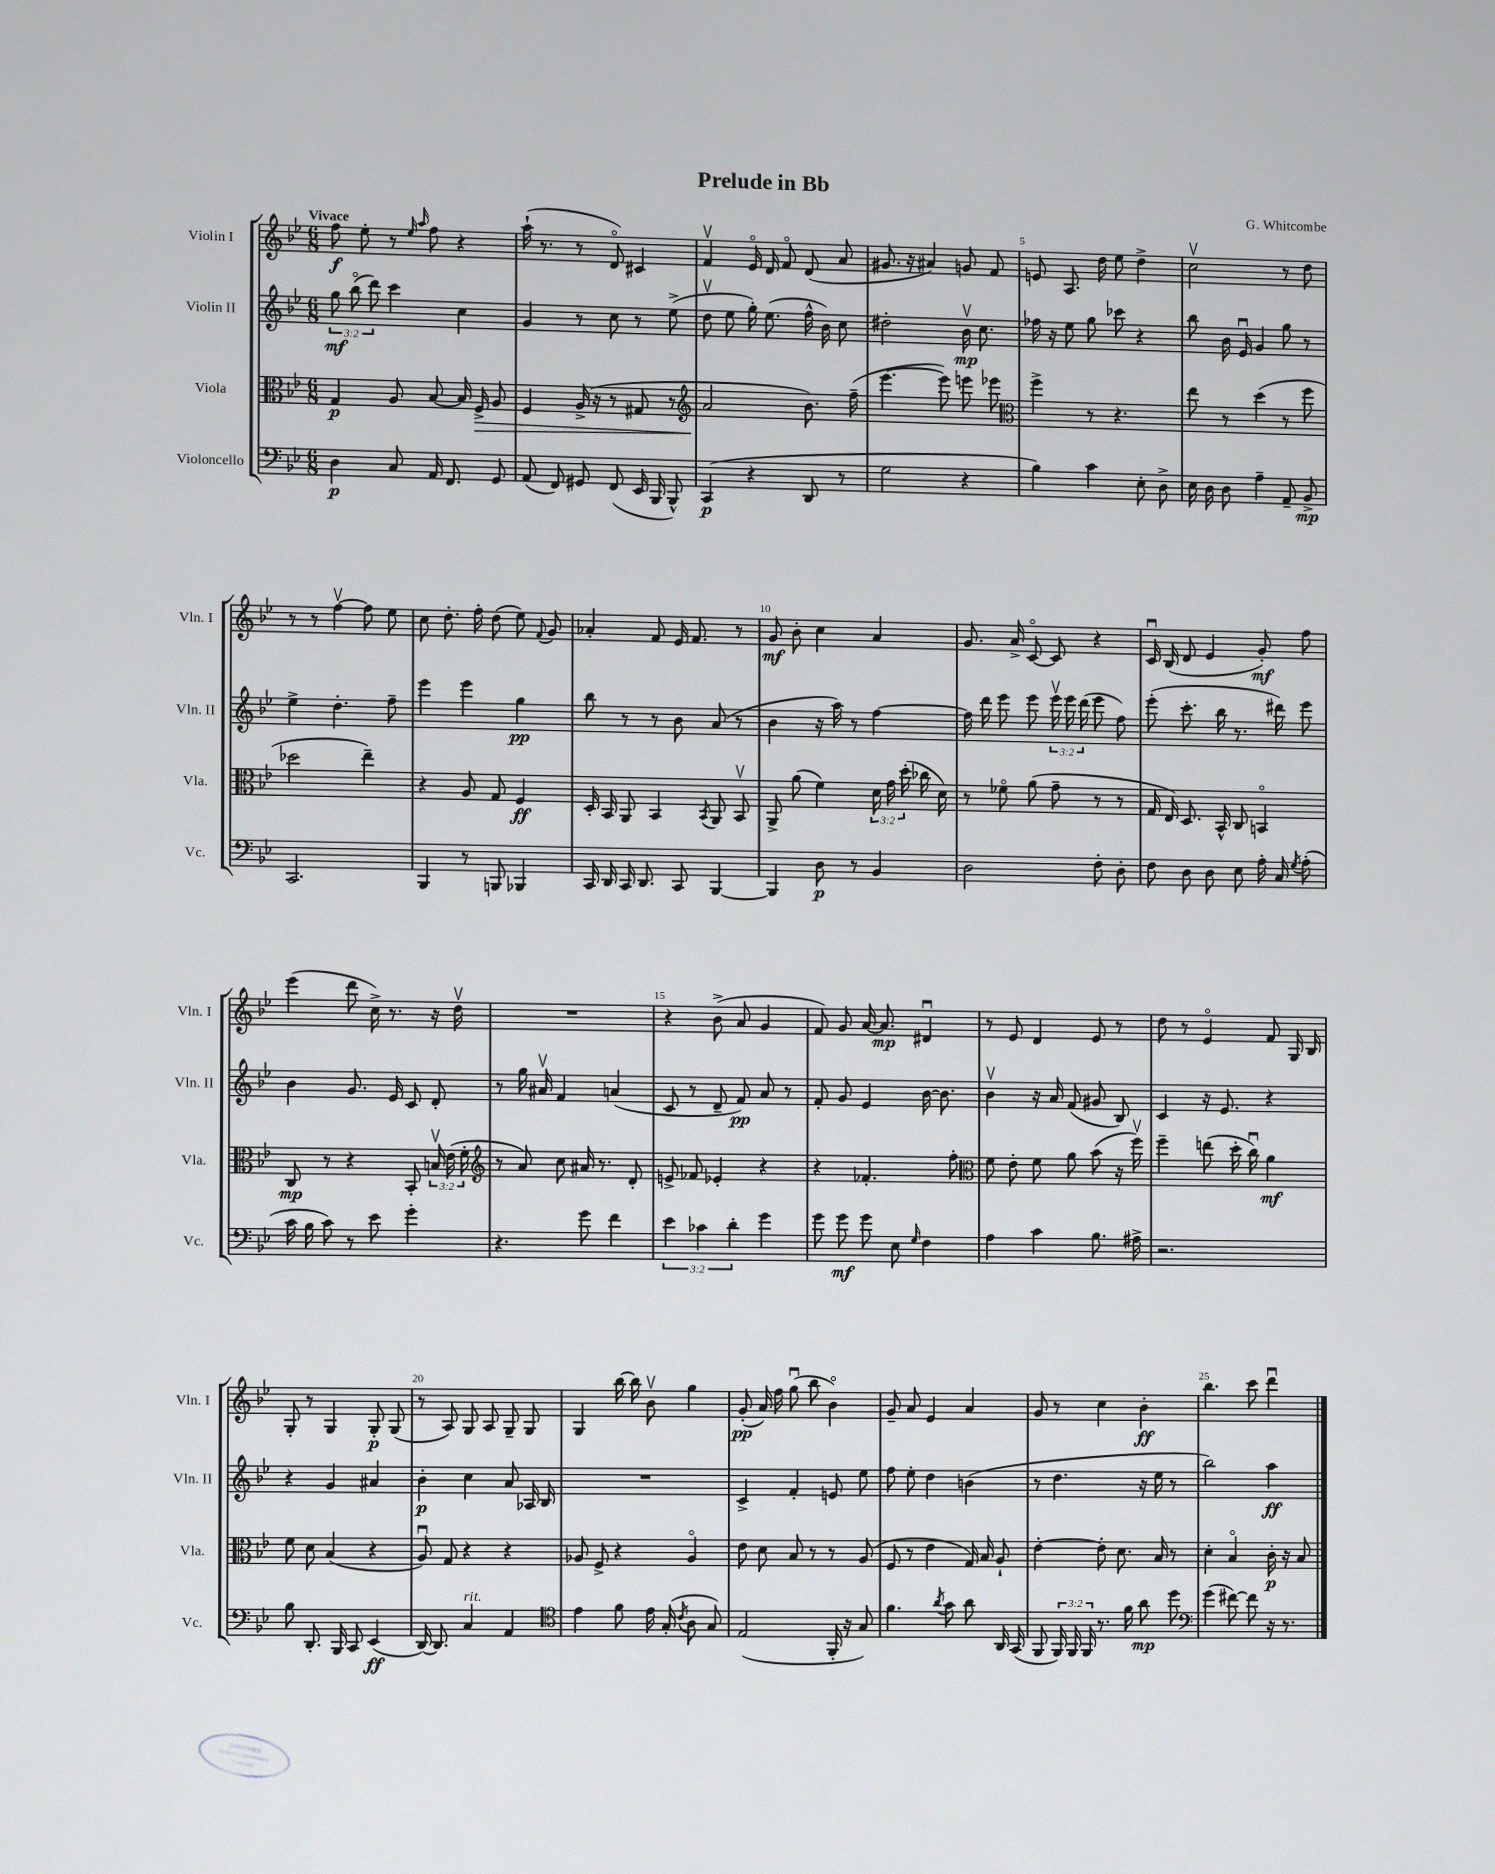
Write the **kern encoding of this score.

**kern	**dynam	**kern	**dynam	**kern	**dynam	**kern	**dynam
*part4	*part4	*part3	*part3	*part2	*part2	*part1	*part1
*staff4	*staff4	*staff3	*staff3	*staff2	*staff2	*staff1	*staff1
*I"Violoncello	*	*I"Viola	*	*I"Violin II	*	*I"Violin I	*
*I'Vc.	*	*I'Vla.	*	*I'Vln. II	*	*I'Vln. I	*
*clefF4	*	*clefC3	*	*clefG2	*	*clefG2	*
*k[b-e-]	*	*k[b-e-]	*	*k[b-e-]	*	*k[b-e-]	*
*M6/8	*	*M6/8	*	*M6/8	*	*M6/8	*
=1	=1	=1	=1	=1	=1	=1	=1
!	!	!	!	!	!	!LO:TX:a:B:t=Vivace	!
4D\	p	4G/	p	12gg\	mf	8ff\	f
.	.	.	.	(12bb-\	.	.	.
.	.	.	.	.	.	8ee-'\	.
.	.	.	.	12ddd\)	.	.	.
8C/	.	8A/	.	4ccc\	.	8r	.
.	.	.	.	.	.	16qqee-/	.
.	.	.	.	.	.	16qqaa/	.
16AA/	.	[8B-/	.	.	.	8ff\	.
8.FF/	.	.	.	.	.	.	.
.	.	16B-/]	.	4cc\	.	4r	.
!	!	!	!LO:HP:b	!	!	!	!
.	.	16F^/	>	.	.	.	.
8GG/	.	8A/	.	.	.	.	.
=2	=2	=2	=2	=2	=2	=2	=2
(8AA/	.	4F/	.	4g/	.	(16aa`\	.
.	.	.	.	.	.	8.r	.
8FF/)	.	.	.	.	.	.	.
8GG#X/	.	(16A^/	.	8r	.	8r	.
.	.	16r	.	.	.	.	.
(8FF/	.	8r	.	8cc\	.	8d/)	.
16EE-/	.	8G#X/	.	8r	.	4c#X/	.
16BBB-/	.	.	.	.	.	.	.
8BBB-^^/)	.	8r	.	(8ee-^\	.	.	.
=3	=3	=3	=3	=3	=3	=3	=3
*	*	*clefG2	*	*	*	*	*
(4CC/	p	2a/	.	8ddv\	.	4fv/	.
.	.	.	.	8ee-\	.	.	.
4r	.	.	.	16gg'\)	.	16e-/	.
.	.	.	.	(8.ee-\	.	16d/	.
.	.	.	.	.	.	8f/	.
8DD/	.	8.b-\)	]	16ff^^\	.	(8d/	.
.	.	.	.	16b-\)	.	.	.
8r	.	.	.	8cc\	.	8a/	.
.	.	(16ff~\	.	.	.	.	.
=4	=4	=4	=4	=4	=4	=4	=4
2G\	.	[4.eee-\	.	2dd#X'\	.	8.g#X/	.
.	.	.	.	.	.	16r	.
.	.	.	.	.	.	4a#X/)	.
.	.	8eee-\])	.	.	.	.	.
4r	.	8eeen\	.	16b-v\	mp	8gn/	.
.	.	.	.	8.cc\	.	.	.
.	.	8eee-X\	.	.	.	8f/	.
=5	=5	=5	=5	=5	=5	=5	=5
*	*	*clefC3	*	*	*	*	*
4B-\)	.	4ff^\	.	16ff-X\	.	8en/	.
.	.	.	.	16r	.	.	.
.	.	.	.	8ee-\	.	8.A/	.
4c\	.	8r	.	8gg\	.	.	.
.	.	.	.	.	.	16dd\	.
.	.	4.r	.	8ccc-X\	.	8ee-\	.
8E-'\	.	.	.	4r	.	4dd^\	.
8D^\	.	.	.	.	.	.	.
=6	=6	=6	=6	=6	=6	=6	=6
16E-\	.	8ee-\	.	8bb-\	.	2ccv\	.
16D\	.	.	.	.	.	.	.
8D\	.	8r	.	16b-\	.	.	.
.	.	.	.	16e-u/	.	.	.
4A~\	.	(4dd\	.	4g/	.	.	.
8AA~/	.	8r	.	8gg\	.	8r	.
8BB-^/	mp	8ff\	.	8r	.	8dd\	.
!!LO:LB:g=z
=7	=7	=7	=7	=7	=7	=7	=7
2.CC/	.	2dd-X\	.	4ee-^\	.	8r	.
.	.	.	.	.	.	8r	.
.	.	.	.	4.dd'\	.	[4ffv\	.
.	.	4ee-~\)	.	.	.	8ff\]	.
.	.	.	.	8ff~\	.	8ee-\	.
=8	=8	=8	=8	=8	=8	=8	=8
4BBB-/	.	4r	.	4eee-\	.	8cc\	.
.	.	.	.	.	.	8.dd'\	.
8r	.	8A/	.	4eee-\	.	.	.
.	.	.	.	.	.	16ff'\	.
8BBBn/	.	8G/	.	.	.	(8dd\	.
4BBB-X/	.	4F/	ff	4gg\	pp	8ee-\)	.
.	.	.	.	.	.	8qqf/	.
.	.	.	.	.	.	8g/	.
=9	=9	=9	=9	=9	=9	=9	=9
16CC/	.	16D'/	.	8bb-\	.	4a-X'/	.
16DD/	.	16BB-/	.	.	.	.	.
16CC/	.	8AA/	.	8r	.	.	.
8.DD/	.	.	.	.	.	.	.
.	.	4BB-/	.	8r	.	8f/	.
8CC/	.	.	.	8b-\	.	16e-/	.
.	.	.	.	.	.	8.f/	.
.	.	8qBB-/	.	.	.	.	.
[4BBB-/	.	8AA/	.	(8a/	.	.	.
.	.	8BB-v/	.	8r	.	8r	.
=10	=10	=10	=10	=10	=10	=10	=10
4BBB-/]	.	8AA^/	.	4b-\	.	8g/	mf
.	.	(8a\	.	.	.	8b-'\	.
8D\	p	4f\)	.	16r	.	4cc\	.
.	.	.	.	16aa\)	.	.	.
8r	.	.	.	8r	.	.	.
4BB-/	.	24d\	.	[4ff\	.	4a/	.
.	.	24g\	.	.	.	.	.
.	.	(24dd'\	.	.	.	.	.
.	.	16cc-X\	.	.	.	.	.
.	.	16d\)	.	.	.	.	.
=11	=11	=11	=11	=11	=11	=11	=11
2D\	.	8r	.	16ff\]	.	8.g/	.
.	.	.	.	16ddd\	.	.	.
.	.	8f-X\	.	8eee-\	.	.	.
.	.	.	.	.	.	16a^/	.
.	.	(8a\	.	8eee-\	.	[8c/	.
.	.	8g~\	.	24eee-v\	.	8c/]	.
.	.	.	.	24eee-\	.	.	.
.	.	.	.	(24ddd\	.	.	.
8F'\	.	8r	.	8eee-\	.	4r	.
8D'\	.	8r	.	8ff\)	.	.	.
=12	=12	=12	=12	=12	=12	=12	=12
8F\	.	16G/	.	(8eee-'\	.	16cu/	.
.	.	16E-/)	.	.	.	(16B-/	.
8D\	.	8.D/	.	8.ccc'\	.	8d/	.
8D\	.	.	.	.	.	4e-/	.
.	.	16BB-^^/	.	16bb-\	.	.	.
8E-\	.	8C/	.	8.r	.	.	.
16A'\	.	4BBn/	.	.	.	8g'/)	mf
16C/	.	.	.	16ddd#X\)	.	.	.
8qG/	.	.	.	.	.	.	.
(8A'\	.	.	.	8eee-\	.	8ff\	.
!!LO:LB:g=z
=13	=13	=13	=13	=13	=13	=13	=13
16c\	.	8C/	mp	4b-\	.	(4eee-\	.
16B-\	.	.	.	.	.	.	.
8c\)	.	8r	.	.	.	.	.
8r	.	4r	.	8.g/	.	8ddd\	.
8e-\	.	.	.	.	.	16cc^\)	.
.	.	.	.	16e-/	.	8.r	.
4g'\	.	8BB-'/	.	8c/	.	.	.
.	.	24Bnv/	.	8d'/	.	16r	.
.	.	(24e-\	.	.	.	.	.
.	.	.	.	.	.	16ddv\	.
.	.	24f'\	.	.	.	.	.
=14	=14	=14	=14	=14	=14	=14	=14
*	*	*clefG2	*	*	*	*	*
4.r	.	8r	.	8r	.	2.r	.
.	.	8a/)	.	16gg\	.	.	.
.	.	.	.	16a#Xv/	.	.	.
.	.	8cc\	.	4f/	.	.	.
8g\	.	16a#X/	.	.	.	.	.
.	.	8.r	.	.	.	.	.
4f\	.	.	.	(4an/	.	.	.
.	.	8d'/	.	.	.	.	.
=15	=15	=15	=15	=15	=15	=15	=15
6e-\	.	8en^/	.	8c/	.	4r	.
.	.	8f-X/	.	8r	.	.	.
6c-X\	.	.	.	.	.	.	.
.	.	4e-X'/	.	8d~/	.	(8b-^\	.
6d'\	.	.	.	.	.	.	.
.	.	.	.	8f/)	pp	8a/	.
4g\	.	4r	.	8a/	.	4g/	.
.	.	.	.	8r	.	.	.
=16	=16	=16	=16	=16	=16	=16	=16
8g\	.	4r	.	8f'/	.	8f/)	.
8g\	mf	.	.	8g/	.	8g/	.
8g\	.	4.f-X'/	.	4e-/	.	[16a/	.
.	.	.	.	.	.	8.a/]	mp
8E-\	.	.	.	.	.	.	.
16qqG/	.	.	.	.	.	.	.
4F\	.	.	.	[16b-\	.	4d#Xu/	.
.	.	.	.	8.b-\]	.	.	.
.	.	8ff'\	.	.	.	.	.
=17	=17	=17	=17	=17	=17	=17	=17
*	*	*clefC3	*	*	*	*	*
4A\	.	8f\	.	4b-v\	.	8r	.
.	.	8e-'\	.	.	.	8e-/	.
4c\	.	8f\	.	16r	.	4d/	.
.	.	.	.	16a/	.	.	.
.	.	8a\	.	(8f/	.	.	.
8.B-\	.	(8b-\	.	8g#X/	.	8e-/	.
.	.	16r	.	8B-/)	.	8r	.
16A#X^\	.	16ffv\)	.	.	.	.	.
=18	=18	=18	=18	=18	=18	=18	=18
2.r	.	4ff~\	.	4c/	.	8dd\	.
.	.	.	.	.	.	8r	.
.	.	(8een\	.	16r	.	4e-/	.
.	.	.	.	8.e-/	.	.	.
.	.	16dd'\	.	.	.	.	.
.	.	16ccu\)	.	.	.	.	.
.	.	4a\	mf	4r	.	8f/	.
.	.	.	.	.	.	16G/	.
.	.	.	.	.	.	16B-/	.
!!LO:LB:g=z
=19	=19	=19	=19	=19	=19	=19	=19
8B-\	.	8f\	.	4r	.	8G'/	.
8.DD'/	.	8d\	.	.	.	8r	.
.	.	(4B-/	.	4g/	.	4G/	.
16BBB-/	.	.	.	.	.	.	.
8CC/	.	.	.	.	.	.	.
(4EE-/	ff	4r	.	4a#X/	.	8G'/	p
.	.	.	.	.	.	(8G/	.
=20	=20	=20	=20	=20	=20	=20	=20
[16DD/)	.	8Au/)	.	4b-'\	p	8r	.
8.DD/]	.	.	.	.	.	.	.
.	.	8G/	.	.	.	8A/)	.
!LO:TX:a:i:t=rit.	!	!	!	!	!	!	!
4C/	.	4r	.	4cc\	.	8G/	.
.	.	.	.	.	.	8A/	.
4AA/	.	4r	.	8a/	.	8G~/	.
.	.	.	.	16A-X/	.	8G/	.
.	.	.	.	16B-/	.	.	.
=21	=21	=21	=21	=21	=21	=21	=21
*clefC4	*	*	*	*	*	*	*
4e-\	.	8A-X/	.	2.r	.	4G/	.
.	.	8F^/	.	.	.	.	.
8f\	.	4r	.	.	.	[16bb-\	.
.	.	.	.	.	.	16bb-\]	.
16e-\	.	.	.	.	.	8b-v\	.
(16G'/	.	.	.	.	.	.	.
8qc/	.	.	.	.	.	.	.
8A\	.	4A-/	.	.	.	4gg\	.
8G/)	.	.	.	.	.	.	.
=22	=22	=22	=22	=22	=22	=22	=22
(2E-/	.	8e-\	.	4c^/	.	(8g'/	pp
.	.	8d\	.	.	.	16a/)	.
.	.	.	.	.	.	16ff\	.
.	.	8B-/	.	4f'/	.	(8ggu\	.
.	.	8r	.	.	.	8bb-\	.
16FF'/	.	8r	.	8en/	.	4b-\)	.
16r	.	.	.	.	.	.	.
8G/)	.	(8A/	.	8ee-\	.	.	.
=23	=23	=23	=23	=23	=23	=23	=23
4.f\	.	8F/	.	8ff\	.	8g~/	.
.	.	8r	.	8ee-'\	.	8a/	.
.	.	4e-\	.	4dd\	.	4e-/	.
8qa/	.	.	.	.	.	.	.
8g\	.	.	.	.	.	.	.
8a\	.	16G/)	.	(4bn\	.	4a/	.
.	.	16B-/	.	.	.	.	.
16AA/	.	8A`/	.	.	.	.	.
(16GG/	.	.	.	.	.	.	.
=24	=24	=24	=24	=24	=24	=24	=24
8FF/	.	[4e-'\	.	8r	.	8g/	.
24FF/)	.	.	.	4.dd\	.	8r	.
24FF/	.	.	.	.	.	.	.
24FF/	.	.	.	.	.	.	.
8.r	.	8e-'\]	.	.	.	4cc\	.
.	.	8.d\	.	.	.	.	.
16f\	.	.	.	.	.	.	.
8a\	mp	.	.	16r	.	4b-'\	ff
.	.	16B-/	.	16ee-\	.	.	.
8dd\	.	8r	.	8r	.	.	.
=25	=25	=25	=25	=25	=25	=25	=25
*clefF4	*	*	*	*	*	*	*
(4g\	.	4d'\	.	2bb-\)	.	4.bb-\	.
[8f#X\)	.	4B-/	.	.	.	.	.
8f#\]	.	.	.	.	.	8ccc\	.
16r	.	16c'\	p	4aa\	ff	4dddu\	.
8.r	.	16r	.	.	.	.	.
.	.	8B-/	.	.	.	.	.
==	==	==	==	==	==	==	==
*-	*-	*-	*-	*-	*-	*-	*-
